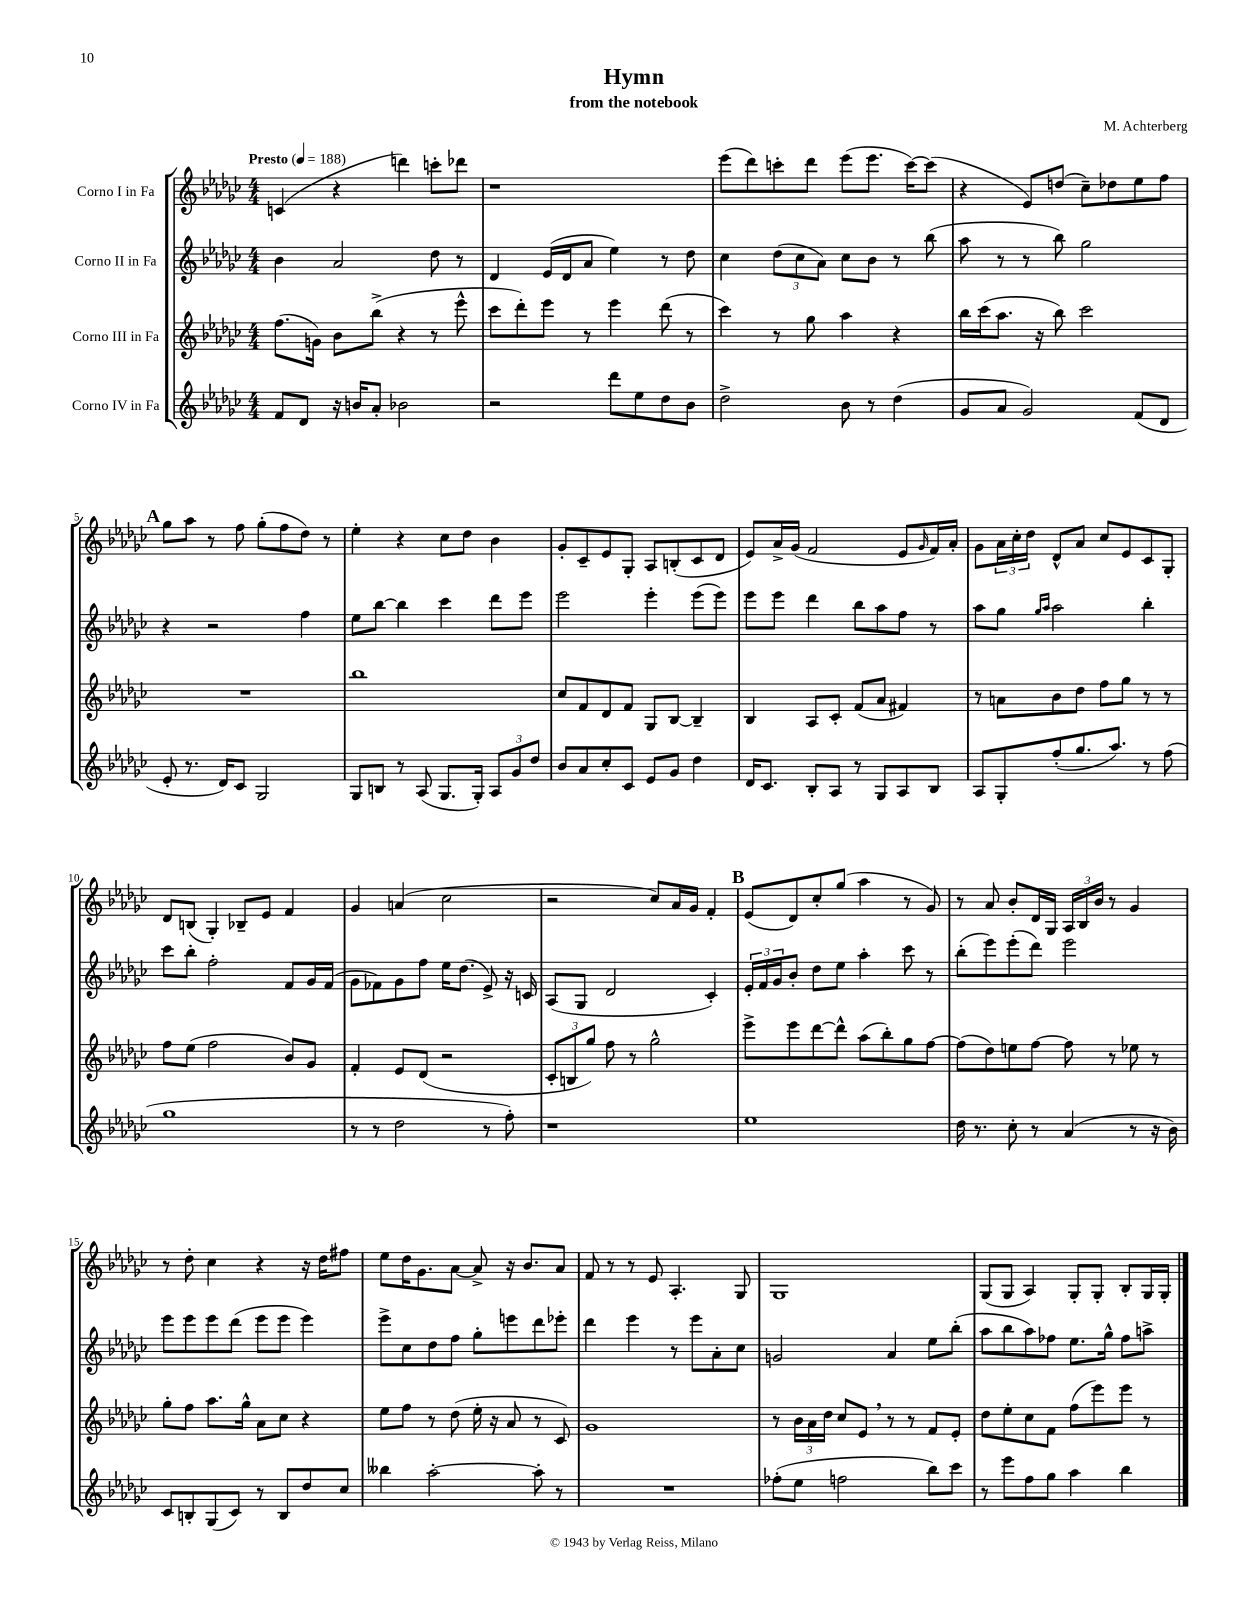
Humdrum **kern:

**kern	**kern	**kern	**kern
*staff4	*staff3	*staff2	*staff1
*clefG2	*clefG2	*clefG2	*clefG2
*k[b-e-a-d-g-c-]	*k[b-e-a-d-g-c-]	*k[b-e-a-d-g-c-]	*k[b-e-a-d-g-c-]
*M4/4	*M4/4	*M4/4	*M4/4
*MM188	*MM188	*MM188	*MM188
8f	(8.ff	4b-	(4c
8d-	.	.	.
.	16g)	.	.
16r	8b-	2a-	4r
16b	.	.	.
8a-'	(8bb-^	.	.
2b-	4r	.	4ddd)
.	8r	8dd-	8ccc'
.	8eee-^^	8r	8ddd-
=	=	=	=
2r	8ccc-	4d-	1r
.	8ddd-')	.	.
.	8eee-	(16e-	.
.	.	16d-	.
.	8r	8a-	.
8ddd-	4eee-	4ee-)	.
8ee-	.	.	.
8dd-	(8ddd-	8r	.
8b-	8r	8dd-	.
=	=	=	=
2dd-^	4ccc-)	4cc-	(8eee-
.	.	.	8ddd-)
.	8r	(12dd-	8ccc'
.	.	12cc-	.
.	8gg-	.	8ddd-
.	.	12a-)	.
8b-	4aa-	8cc-	(8eee-
8r	.	8b-	8.eee-
(4dd-	4r	8r	.
.	.	.	[16ccc)
.	.	(8bb-	(8ccc]
=	=	=	=
8g-	16bb-	8aa-	4r
.	(16ccc-	.	.
8a-	8.aa-	8r	.
2g-)	.	8r	8e-)
.	16r	.	.
.	8bb-)	8bb-)	(8dd
.	2ccc-	2gg-	8cc-~)
.	.	.	8dd-
(8f	.	.	8ee-
8d-	.	.	8ff
=	=	=	=
8e-'	1r	4r	8gg-
8.r	.	.	8aa-
.	.	2r	8r
16d-)	.	.	.
8c-	.	.	8ff
2G-	.	.	(8gg-'
.	.	.	8ff
.	.	4ff	8dd-)
.	.	.	8r
=	=	=	=
8G-	1bb-	8ee-	4ee-'
8B	.	[8bb-	.
8r	.	4bb-]	4r
(8A-	.	.	.
8.G-	.	4ccc-	8cc-
.	.	.	8dd-
16G-')	.	.	.
12A-	.	8ddd-	4b-
12g-	.	.	.
.	.	8eee-	.
12dd-	.	.	.
=	=	=	=
8b-	8cc-	2eee-	8g-'
8a-	8f	.	8c-~
8cc-'	8d-	.	8e-
8c-	8f	.	8G-'
8e-	8G-	4eee-'	8A-
8g-	[8B-	.	(8B'
4dd-	4B-~]	(8eee-	8c-
.	.	8eee-)	8d-
=	=	=	=
16d-	4B-	8eee-	8e-)
8.c-	.	.	.
.	.	8eee-	16a-^
.	.	.	(16g-
8B-'	8A-	4ddd-	2f
8A-	8c-'	.	.
8r	(8f	8bb-	.
8G-	8a-	8aa-	.
8A-	4f#)	8ff	8e-
.	.	.	16qqg-
8B-	.	8r	16f)
.	.	.	16a-'
=	=	=	=
8A-	8r	8aa-	8g-
8G-'	8a	8gg-	24a-
.	.	.	24cc-'
.	.	.	24dd-
.	.	16qqgg-	.
.	.	16qqaa-	.
(8ff'	8b-	2aa-	8d-^^
8.gg-	8dd-	.	8a-
.	8ff	.	8cc-
8.aa-)	.	.	.
.	8gg-	.	8e-
8r	8r	4bb-'	8c-
(8ff	8r	.	8G-'
=	=	=	=
1gg-	8ff	8ccc-	8d-
.	(8ee-	8bb-'	(8B
.	2ff	2ff'	4G-')
.	.	.	8B-~
.	.	.	8e-
.	8b-)	8f	4f
.	8g-	16g-	.
.	.	(16f	.
=	=	=	=
8r	4f'	8g-	4g-
8r	.	8f-)	.
2dd-	8e-	8g-	(4a
.	(8d-	8ff	.
.	2r	16ee-	2cc-
.	.	(8.dd-	.
8r	.	8e-^)	.
8ff')	.	16r	.
.	.	16c	.
=	=	=	=
1r	12c-'	(8A-	2r
.	12B	.	.
.	.	8G-	.
.	12gg-)	.	.
.	8ff	2d-	.
.	8r	.	.
.	2gg-^^	.	8cc-)
.	.	.	16a-
.	.	.	16g-
.	.	4c-')	4f'
=	=	=	=
1ee-	8eee-^	24e-'	(8e-
.	.	24f	.
.	.	24g-	.
.	8eee-	8b-'	8d-)
.	[8ddd-	8dd-	8cc-'
.	8ddd-^^]	8ee-	(8gg-
.	(8aa-	4aa-'	4aa-
.	8bb-')	.	.
.	8gg-	8ccc-	8r
.	[8ff	8r	8g-)
=	=	=	=
16dd-	(8ff]	(8bb-'	8r
8.r	.	.	.
.	8dd-)	8eee-)	8a-
8cc-'	8ee	(8eee-'	8b-'
8r	[8ff	8ddd-)	16d-
.	.	.	16G-
(4a-	8ff]	2eee-	24A-
.	.	.	24B-
.	.	.	24b-
.	8r	.	8r
8r	8ee-	.	4g-
16r	8r	.	.
16b-)	.	.	.
=	=	=	=
8c-	8gg-'	8eee-	8r
8B'	8ff	8eee-	8dd-'
(8G-	8.aa-	8eee-	4cc-
8c-)	.	(8ddd-	.
.	16gg-^^	.	.
8r	8a-	8eee-	4r
8B	8cc-	8eee-	.
8dd-	4r	4eee-)	16r
.	.	.	16dd-
8cc-	.	.	8ff#
=	=	=	=
4bb--	8ee-	8eee-^	8ee-
.	8ff	8cc-	16dd-
.	.	.	8.g-
[2aa-'	8r	8dd-	.
.	(8dd-	8ff	[8a-
.	16ee-'	8gg-'	8a-^]
.	16r	.	.
.	8a-	8eee	16r
.	.	.	8.b-
8aa-']	8r	8ddd-	.
8r	8c-)	8eee-'	8a-
=	=	=	=
1r	1g-	4ddd-	8f
.	.	.	8r
.	.	4eee-	8r
.	.	.	8e-
.	.	8r	4.A-'
.	.	8eee-	.
.	.	8a-'	.
.	.	8cc-	8G-
=	=	=	=
(8ff-'	8r	2g	1G-
8ee-	24b-	.	.
.	24a-	.	.
.	24dd-	.	.
2ff	8cc-	.	.
.	8e-	.	.
.	8r	4a-	.
.	8r	.	.
8bb-)	8f	8ee-	.
8ccc-	8e-'	(8bb-'	.
=	=	=	=
8r	8dd-	8aa-	(8G-
8eee-	8ee-'	8bb-	8G-
8ff	8cc-	8aa-)	4A-)
8gg-	8f	8ff-	.
4aa-	(8ff	8.ee-	8G-'
.	8eee-)	.	8G-'
.	.	16gg-^^	.
4bb-	8eee-	8ff-	8B-'
.	8r	8aa^	16G-
.	.	.	16G-'
==	==	==	==
*-	*-	*-	*-
